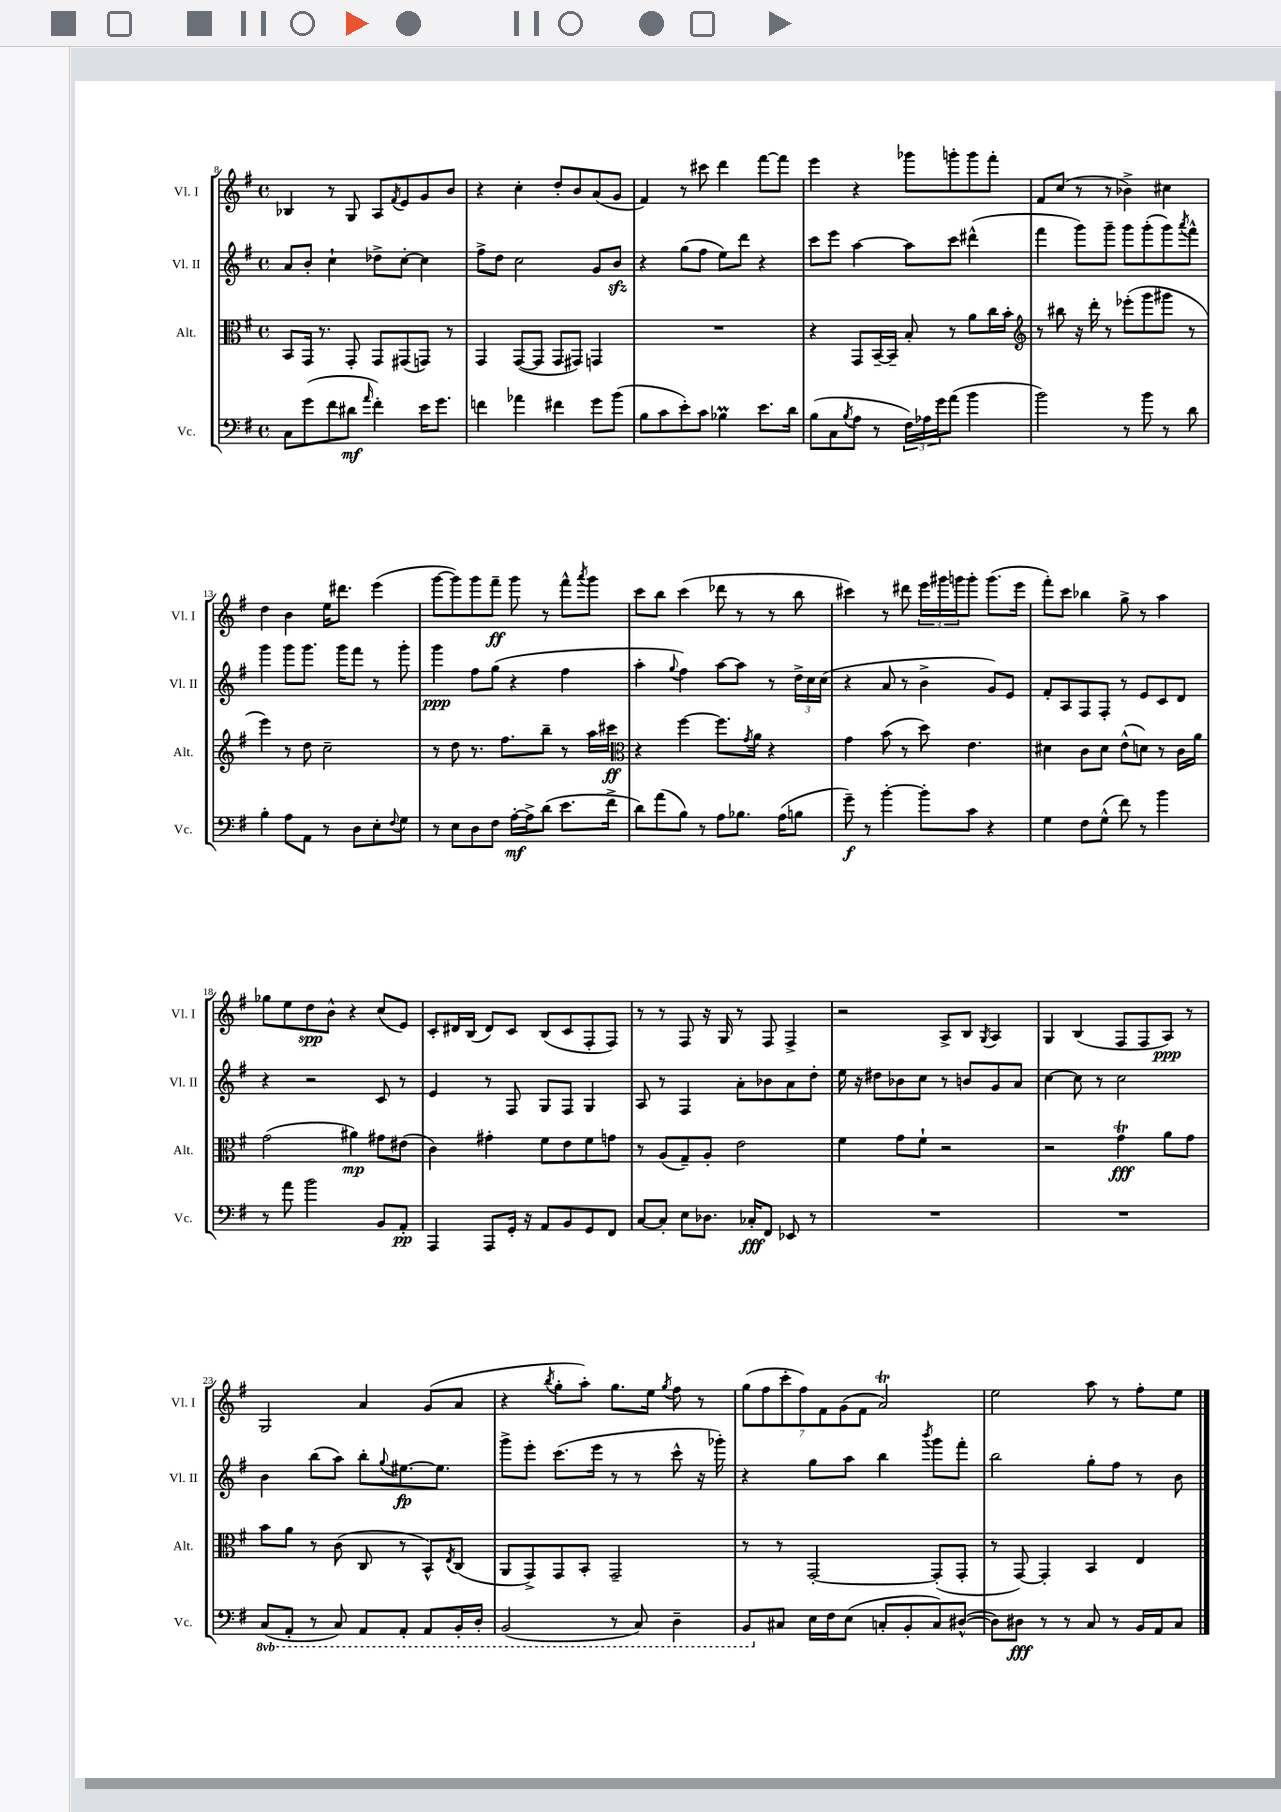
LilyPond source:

<<
\new StaffGroup <<
\new Staff = "s0" \with { instrumentName = "Vl. I" shortInstrumentName = "Vl. I" } {
    \clef treble \key g \major \defaultTimeSignature \time 4/4
    bes4 r8 g8 a8 \acciaccatura { fis'8 } e'8 g'8 b'8 |
    r4 c''4-. d''8-. b'8 a'8( g'8 |
    fis'4) r8 cis'''8 d'''4 fis'''8~ fis'''8 |
    e'''4 r4 ges'''8 g'''8-. g'''8 fis'''8-. |
    fis'8 c''8( r8 r8 bes'4->) cis''4 |
    d''4 b'4 e''16 dis'''8. e'''4( |
    g'''8~ g'''8) g'''8 fis'''8--\ff g'''8 r8 fis'''8-^ \acciaccatura { a'''8 } g'''8 |
    c'''8 b''8 c'''4( des'''8 r8 r8 b''8 |
    cis'''4) r8 dis'''8 \tuplet 3/2 { e'''16 gis'''16 g'''16 } g'''8-. g'''8.( e'''16 |
    fis'''8-.) c'''8 bes''4 g''8-> r8 a''4 |
    ges''8 e''8 d''8\spp b'8-^ r4 c''8( e'8) |
    c'8-. dis'16 b16( dis'8) c'8 b8( c'8 fis8-. fis8) |
    r8 r8 fis8 r16 g16 r8 fis8 fis4-> |
    r2 a8-> b8 \acciaccatura { g8 } a4 |
    g4 b4( fis8 fis8 a8\ppp) r8 |
    g2 a'4 g'8( a'8 |
    r4 \acciaccatura { b''8 } g''8-. a''8-.) g''8. e''16 \acciaccatura { g''8 } fis''8 r8 |
    \tuplet 7/4 { g''8( fis''8 c'''8-. fis''8) fis'8 g'8( fis'8 } a'2\trill) |
    e''2 a''8 r8 fis''8-. e''8 \bar "|." |
}
\new Staff = "s1" \with { instrumentName = "Vl. II" shortInstrumentName = "Vl. II" } {
    \clef treble \key g \major \defaultTimeSignature \time 4/4
    a'8 b'8-. c''4-! des''8-> c''8~-. c''4 |
    fis''8-> d''8 c''2 g'8 b'8\sfz |
    r4 g''8( fis''8 e''8) d'''8 r4 |
    c'''8 e'''8 a''4~ a''8 c'''8 dis'''4-^( |
    fis'''4 g'''8) g'''8-- g'''8 g'''8-.( g'''8) \acciaccatura { a'''8 } fis'''8-^ |
    g'''4 g'''8 g'''8. g'''16 fis'''8 r8 g'''8-. |
    g'''4\ppp fis''8 g''8( r4 fis''4 |
    a''4-. \appoggiatura { g''8 } fis''4) a''8~ a''8 r8 \tuplet 3/2 { d''16-> c''16 c''16( } |
    r4 a'8 r8 b'4-> g'8) e'8 |
    fis'8-. a8 fis8 fis8-. r8 e'8 c'8 d'8 |
    r4 r2 c'8 r8 |
    e'4 r8 fis8 g8 fis8 g4 |
    a8 r8 fis4 a'8-. bes'8 a'8 d''8-. |
    e''16 r16 dis''8 bes'8 c''8 r8 b'8 g'8 a'8 |
    c''4~ c''8 r8 c''2 |
    b'4 b''8( a''8) b''8-. \appoggiatura { g''8 } eis''8.~\fp eis''8. |
    g'''8-> e'''8-. c'''8.( e'''16 r8 r8 c'''8-^ r16 ges'''16-.) |
    r4 g''8 a''8 b''4 \acciaccatura { b'''8 } g'''8 fis'''8-. |
    b''2 g''8-. fis''8 r8 b'8 \bar "|." |
}
\new Staff = "s2" \with { instrumentName = "Alt." shortInstrumentName = "Alt." } {
    \clef alto \key g \major \defaultTimeSignature \time 4/4
    b,8 g,16 r8. g,8-. g,8 gis,8( g,8) r8 |
    g,4 g,8~( g,8 g,8 gis,8) g,4 |
    R1 |
    r4 g,8 b,16~-- b,16-- b8-. r8 a'8 c''16 b'16-. |
    \clef treble r8 bis''8 r16 d'''16-. r8 ees'''8-.( g'''8 gis'''8 r8 |
    e'''4) r8 d''8 c''2-- |
    r8 d''8 r8. fis''8. b''8-- r8 a''16 cis'''16\ff |
    \clef alto r4 fis''4~ fis''8. \acciaccatura { g'8 } a'16 r4 |
    g'4 b'8( r8 d''8) e'4. |
    dis'4 c'8 dis'8 e'8-^( d'8) r8 c'16 a'16 |
    g'2( ais'4\mp) gis'8 eis'8( |
    c'4) gis'4-. fis'8 e'8 fis'8 g'8 |
    r8 a8( g8--) a8-. e'2 |
    fis'4 g'8 fis'8-! r2 |
    r2 g'4\trill\fff a'8 g'8 |
    b'8 a'8 r8 c'8( c8 r8 b,8-^) \acciaccatura { e8 } c8( |
    a,8 g,8->) g,8 b,8-. g,2-- |
    r8 r8 g,2~-. g,8-.( g,8-. |
    r8 g,8~) g,4-. b,4 e4 \bar "|." |
}
\new Staff = "s3" \with { instrumentName = "Vc." shortInstrumentName = "Vc." } {
    \clef bass \key g \major \defaultTimeSignature \time 4/4 \set Staff.ottavationMarkups = #ottavation-simple-ordinals
    c8 g'8( fis'8 dis'8\mf \grace { a'16 } fis'4-.) e'16 g'8. |
    f'4 aes'4 fis'4 g'8 b'8( |
    b8 c'8 e'8-.) c'8 bes4\prall e'8. d'16 |
    b8( c8 \acciaccatura { b8 } a8 r8 \tuplet 3/2 { fis16) aes16 g'16 } a'8( b'4 |
    b'2) r8 b'8 r8 d'8 |
    b4-. a8 a,8 r8 d8 e8-. \appoggiatura { fis8 } g8 |
    r8 e8 d8 fis8 a16~-.\mf a16-> d'8( e'8. fis'16-> |
    d'8) a'8( b8) r8 a8 bes8. a16( b8 |
    g'8--\f) r8 b'4~-. b'8-. c'8 r4 |
    g4 fis8 g8-^( fis'8) r8 b'4 |
    r8 a'8 b'2 b,8 a,8-.\pp |
    a,,4 a,,8 g,16-. r16 a,8 b,8 g,8 fis,8 |
    c8~ c8-. e8 des8. ces16-.\fff fis,8 ees,8 r8 |
    R1 |
    R1 |
    \ottava #-1 c,8( a,,8-. r8 c,8) a,,8 a,,8-. a,,8 b,,16-. d,16-. |
    b,,2( r8 c,8) d,4-- |
    b,,8 \ottava #0 cis8 e16 fis16 e8( c8-. b,8-. c8) dis8~-^( |
    dis8) dis8\fff r8 r8 c8 r8 b,16 a,16 c8 \bar "|." |
}
>>
>>
\layout { \context { \Score currentBarNumber = #8 } }
